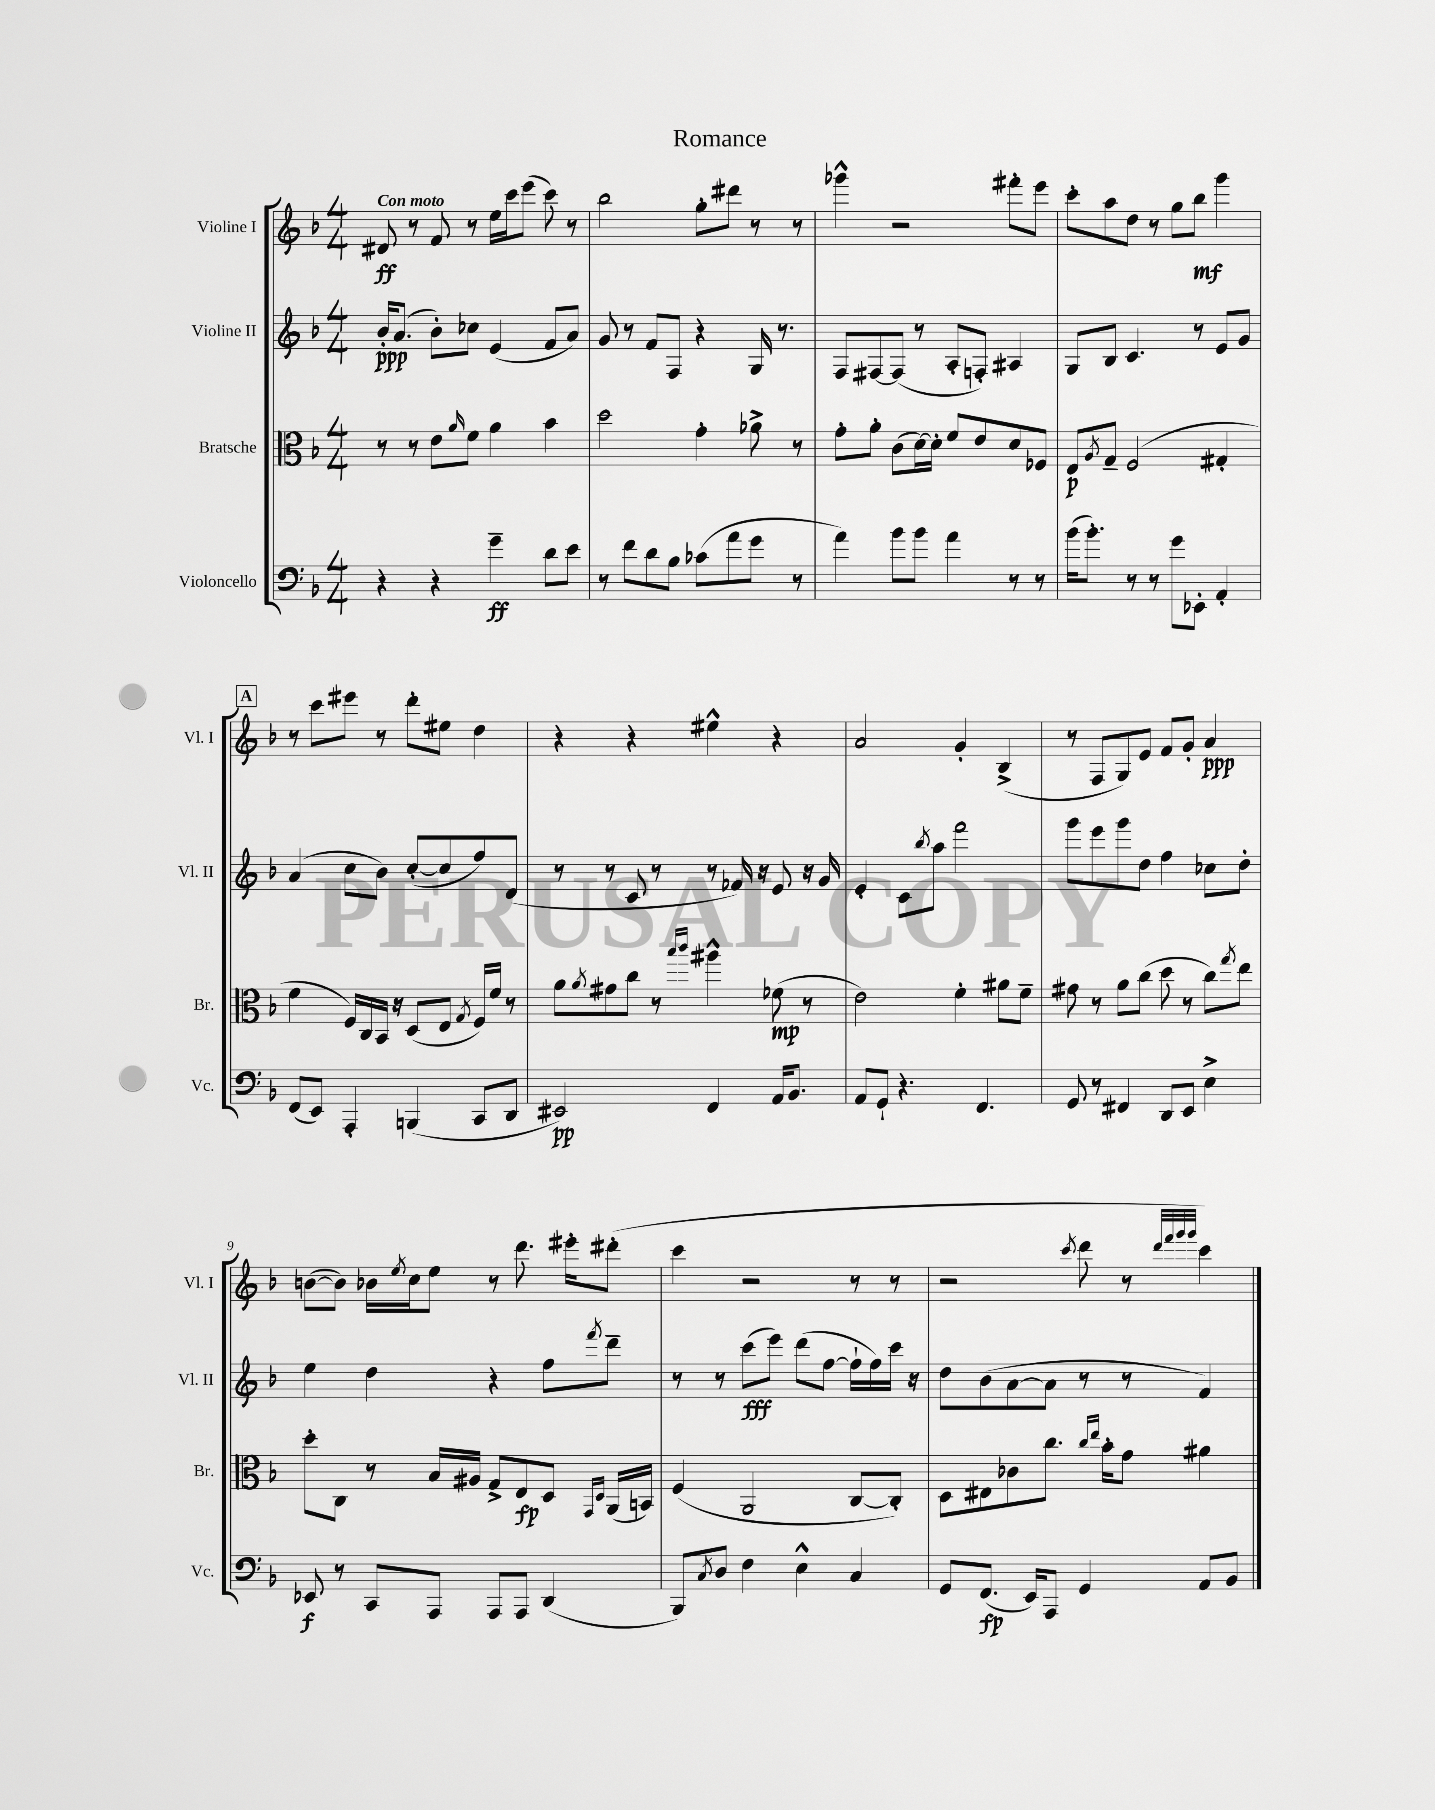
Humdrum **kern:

**kern	**kern	**kern	**kern
*staff4	*staff3	*staff2	*staff1
*clefF4	*clefC3	*clefG2	*clefG2
*k[b-]	*k[b-]	*k[b-]	*k[b-]
*M4/4	*M4/4	*M4/4	*M4/4
4r	8r	16b-'/LK	8d#/
.	.	(8.a/J	.
.	8r	.	8r
4r	8e\L	8b-'\L)	8f/
.	16qqa/	.	.
.	8f\J	8cc-\J	8r
4g~\	4a\	(4e/	16ee\LL
.	.	.	16ccc\J
.	.	.	(8eee\J
8d\L	4b-\	8f/L	8ccc\)
8e\J	.	8a/J)	8r
=	=	=	=
8r	2dd\	8g/	2bb-\
8f\L	.	8r	.
8d\	.	8f/L	.
8B-\J	.	8F/J	.
(8c-\L	4g'\	4r	8gg'\L
8a\	.	.	8ddd#\J
8g\J	8a-^\	16G/	8r
.	.	8.r	.
8r	8r	.	8r
=	=	=	=
4a\)	8g'\L	8F/L	4ggg-^^\
.	8a'\J	[8F#/	.
8b-\L	(8c\L	(8F#/]J	2r
8b-\J	[16d\L)	8r	.
.	16d'\]JJ	.	.
4a\	8f/L	8A'/L	.
.	8e/	8F'/J)	.
8r	8d/	4A#/	8fff#'\L
8r	8F-/J	.	8eee\J
=	=	=	=
(16b-\LK	8E/L	8G/L	8ccc'\L
8.b-'\J)	.	.	.
.	8qA/	.	.
.	8G~/J	8B-/J	8aa\
8r	(2F/	4.c/	8dd\J
8r	.	.	8r
8g\L	.	.	8gg\L
8EE-'\J	.	8r	8bb-\J
4AA'/	4G#'/	8e/L	4ggg\
.	.	8g/J	.
=	=	=	=
(8FF/L	4f\	(4a/	8r
8EE/J)	.	.	8ccc\L
4AAA'/	16F/LL)	8cc\L	8eee#\J
.	16C/	.	.
.	16BB-/JJ	8b-\J)	8r
.	16r	.	.
(4BBB/	(8D/L	([8cc'/L	8ddd'\L
.	8E/J	8cc/]	8ee#\J
.	8qG/	.	.
8CC/L	16F/LL)	8ff/)	4dd\
.	16f/JJ	.	.
8DD/J	8r	(8d/J	.
=	=	=	=
2EE#/)	8a\L	8r	4r
.	8qa/	.	.
.	8g#\	8r	.
.	8cc\J	8c/	4r
.	8r	8r	.
.	16qqbb-/LL	.	.
.	16qqccc/JJ	.	.
4FF/	4aa#^^\	8r	4ee#^^\
.	.	16f-/)	.
.	.	16r	.
16AA/LK	(8f-\	8e/	4r
8.BB-/J	.	.	.
.	8r	16r	.
.	.	16g/	.
=	=	=	=
8AA/L	2e\)	4e'/	2a/
8GG`/J	.	.	.
4.r	.	8c\L	.
.	.	8qbb-/	.
.	.	8aa\J	.
.	4f'\	2fff\	4g'/
4.FF/	.	.	.
.	8a#\L	.	(4B-^/
.	8f~\J	.	.
=	=	=	=
8GG/	8g#\	8ggg\L	8r
8r	8r	8eee\	8F/L
4FF#/	8a\L	8ggg\	8G/)
.	(8cc\J	8dd\J	8e/J
8DD/L	8dd\	4ff\	8f/L
8EE/J	8r	.	8g'/J
4E^\	8cc\L)	8cc-\L	4a/
.	8qgg/	.	.
.	8ee\J	8dd'\J	.
=	=	=	=
8EE-/	8dd'\L	4ee\	([8b\L
8r	8C\J	.	8b\]J)
8CC/L	8r	4dd\	16b-\LL
.	.	.	8qee/
.	.	.	16cc\J
8AAA/J	16B-/LL	.	8ee\J
.	16A#/JJ	.	.
8AAA/L	8G^/L	4r	8r
8AAA/J	8E/	.	8.ddd\
(4DD/	8D/J	8ff\L	.
.	.	.	16eee#'\LK
.	16qqGG/LL	.	.
.	16qqD/JJ	8qfff/	.
.	(16AA/LL	8ddd~\J	(8ddd#'\J
.	16BB/JJ)	.	.
=	=	=	=
8BBB-/L)	(4F/	8r	4ccc\
8qC/	.	.	.
8D/J	.	8r	.
4F\	2AA/	(8ccc\L	2r
.	.	8eee\J)	.
4E^^\	.	(8ddd\L	.
.	.	[8ff\J	.
4C/	[8C/L	16ff`\]LL	8r
.	.	16ff\)	.
.	8C'/]J)	16ccc\JJ	8r
.	.	16r	.
=	=	=	=
8GG/L	8D\L	8dd\L	2r
(8.FF/J	8E#\	(8b-\	.
.	8c-\	[8a\	.
16EE/LK)	.	.	.
8AAA/J	8.cc\J	8a\]J	.
.	.	.	8qccc/
4GG/	.	8r	8ddd\
.	16qqcc/LL	.	.
.	16qqee/JJ	.	.
.	16b-'\LK	.	.
.	8g\J	8r	8r
.	.	.	32qqddd/LLL
.	.	.	32qqfff/
.	.	.	32qqggg/
.	.	.	32qqggg/JJJ
8AA/L	4a#\	4f/)	4ccc\)
8BB-/J	.	.	.
==	==	==	==
*-	*-	*-	*-
